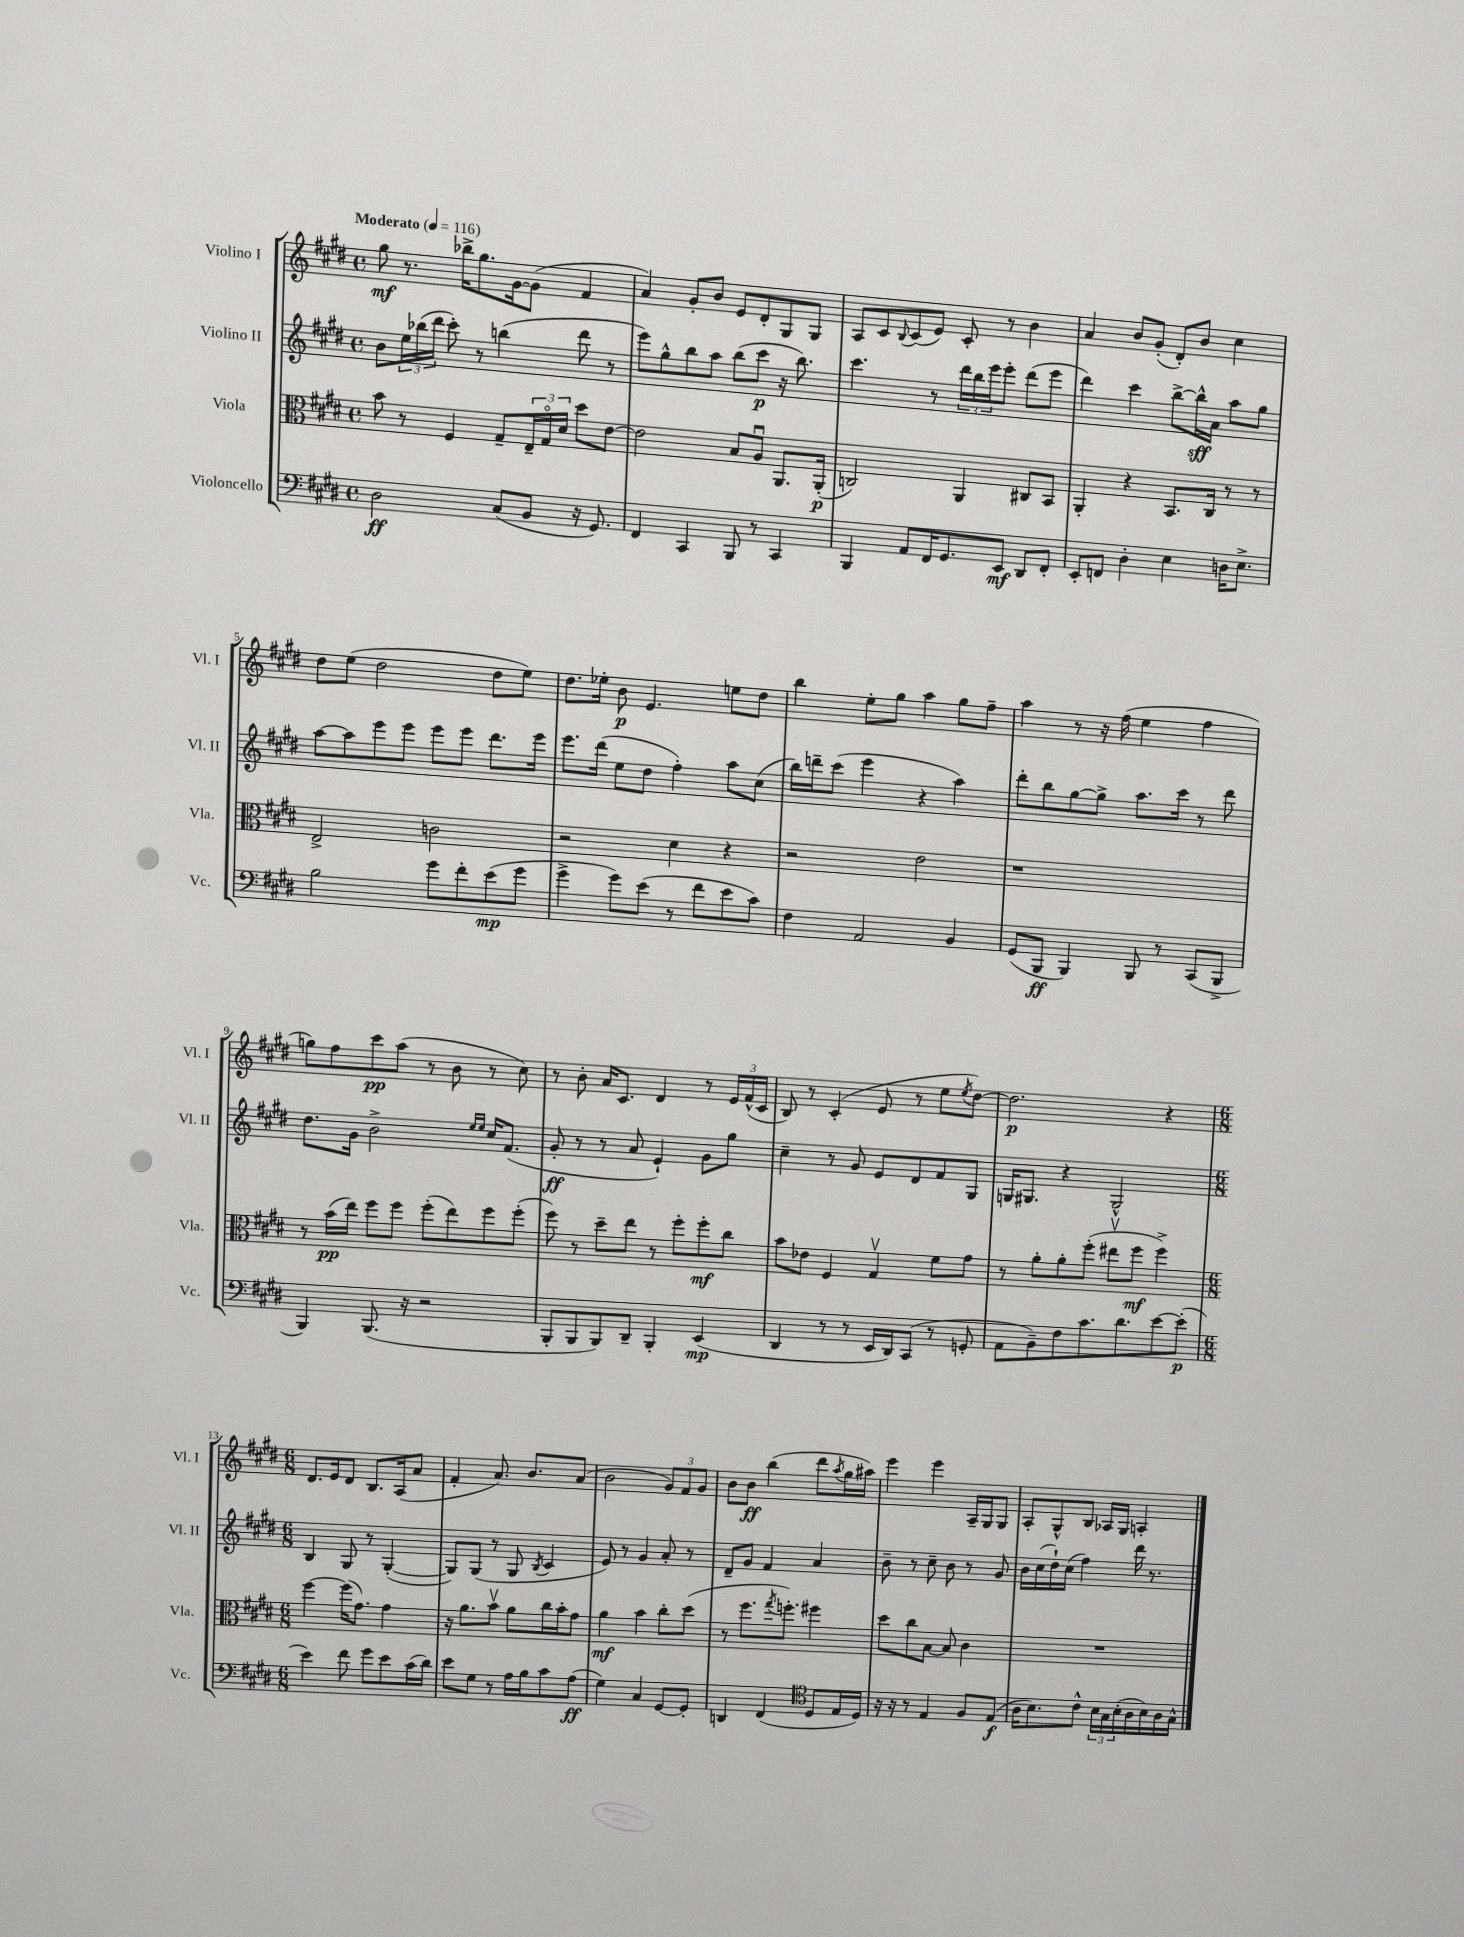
<<
\new StaffGroup <<
\new Staff = "s0" \with { instrumentName = "Violino I" shortInstrumentName = "Vl. I" } {
    \clef treble \key e \major \defaultTimeSignature \time 4/4 \tempo "Moderato" 4 = 116
    gis''8\mf r8. bes''16-> gis''8. gis'16~ gis'8( fis'4 |
    a'4) gis'8-. b'8 e'8 dis'8-. gis8 gis8 |
    a8 cis'8 \appoggiatura { b8 } cis'8( e'8) cis'8-. r8 b'4 |
    a'4 b'8 gis'8-.( dis'8-.) b'8 cis''4 |
    dis''8 e''8( dis''2 dis''8 e''8) |
    dis''8. ees''16-. b'8\p e'4. e''8 dis''8 |
    b''4 e''8-. gis''8 a''4 gis''8 fis''8-- |
    a''4 r8 r16 fis''16( e''4 fis''4 |
    g''8) fis''8 cis'''8\pp a''8( r8 b'8 r8 cis''8) |
    r8 b'8-. a'16 cis'8. dis'4 r8 \tuplet 3/2 { e'16 fis'16-^( cis'16 } |
    b8) r8 cis'4-.( e'8 r8 e''8 \acciaccatura { e''8 } dis''8~) |
    dis''2.\p r4 |
    \numericTimeSignature \time 6/8 dis'8. e'16 dis'8 b8. a16( a'8 |
    fis'4-. a'8.) b'8. a'8( |
    b'2 \tuplet 3/2 { gis'8) fis'8 gis'8 } |
    b'8 b'8\ff b''4( dis'''8 \acciaccatura { a''8 } gis''16 ais''16) |
    e'''4 e'''4 a16-- gis16 gis8 |
    a8-. gis8-^ b8 aes16 gis16 a4-. \bar "|." |
}
\new Staff = "s1" \with { instrumentName = "Violino II" shortInstrumentName = "Vl. II" } {
    \clef treble \key e \major \defaultTimeSignature \time 4/4
    b'8 \tuplet 3/2 { e''16 bes''16( dis'''16 } cis'''8-.) r8 b''4( dis'''8 r8 |
    e'''8) gis''8-^ b''8 a''8 b''8( cis'''8\p r16 b''8.) |
    cis'''4. r8 \tuplet 3/2 { dis'''16 b''16 e'''16 } e'''8-. dis'''8( e'''8 |
    dis'''4) cis'''4 b''8~-> b''16-^\sff a'16 a''8 gis''8 |
    a''8~ a''8 e'''8 e'''8 e'''8 e'''8 dis'''8. e'''16 |
    e'''8. dis'''16( e''8 dis''8 fis''4-.) a''8 cis''8( |
    b''16) d'''16-- cis'''8( e'''4 r4 a''4) |
    dis'''8-. b''8 gis''8~ gis''8-> a''8. cis'''16 r8 dis'''8 |
    dis''8. gis'16 b'2-> \grace { e''16 e''16 } cis''16 fis'8.( |
    gis'8-.\ff r8 r8 a'8 e'4-!) gis'8 gis''8 |
    cis''4-- r8 gis'8 e'8 dis'8 fis'8 gis8 |
    g16 gis8. r4 gis2-^ |
    \numericTimeSignature \time 6/8 b4 gis8 r8 gis4~-.( |
    gis8) gis8( r8 gis8 \acciaccatura { b8 } cis'4 |
    e'8) r8 gis'4 a'8-. r8 |
    dis'8-- gis'8 fis'4 a'4 |
    b'8-- r8 cis''8-- b'8 r8 gis'8 |
    b'16 cis''16( dis''16-!) cis''16( fis''4) dis'''16 r8. \bar "|." |
}
\new Staff = "s2" \with { instrumentName = "Viola" shortInstrumentName = "Vla." } {
    \clef alto \key e \major \defaultTimeSignature \time 4/4
    b'8 r8 fis4 gis8-- \tuplet 3/2 { e16-- gis16\flageolet dis'16 } dis''8 e'8~ |
    e'2 b8 a8\downbow a,8. a,16-.\p( |
    c2) a,4 cis8 b,8 |
    a,4-. r4 b,8. cis16 r8 r8 |
    e2-> c'2 |
    r2 dis'4 r4 |
    r2 e'2 |
    r1 |
    r8 b'16\pp( e''16) fis''8 fis''8 fis''8-.( e''8) fis''8 fis''8-.( |
    fis''8) r8 dis''8-- e''8 r8 fis''8-. fis''8-.\mf cis''8 |
    b'8 ees'8 fis4 gis4\upbow fis'8 gis'8 |
    r8 a'8-. a'8-. fis''8-.( eis''8\upbow fis''8\mf fis''4->) |
    \numericTimeSignature \time 6/8 fis''4~ fis''16( gis'8.) gis'4 |
    r16 a'8. b'8\upbow a'8 cis''16 b'16-. gis'8 |
    a'4\mf b'4 cis''8-. dis''8( |
    r8 fis''8. \acciaccatura { gis''8 } f''8.-.) fis''4 |
    dis''8 cis''8 b8~ b8 cis'4 |
    R2. \bar "|." |
}
\new Staff = "s3" \with { instrumentName = "Violoncello" shortInstrumentName = "Vc." } {
    \clef bass \key e \major \defaultTimeSignature \time 4/4
    dis2\ff cis8( b,8 r16 gis,8.) |
    fis,4 cis,4 b,,8 r8 cis,4 |
    b,,4 a,8 fis,16 gis,8. e,8\mf dis,8 fis,8-. |
    e,8-. f,8 dis4-. e4 d16 e8.-> |
    b2 gis'8 fis'8-. e'8\mp( gis'8 |
    gis'4-> gis'8) e'8( r8 fis'8 e'8 cis'8) |
    fis4 a,2 b,4 |
    gis,8( b,,8\ff b,,4) b,,8 r8 cis,8( b,,8-> |
    b,,4) b,,8.( r16 r2 |
    b,,8-. b,,8 b,,8) dis,8-- b,,4-. e,4\mp( |
    dis,4 r8 r8 e,16 dis,16) cis,8( r8 g,8-. |
    a,8 b,8--) fis8 cis'8. dis'8. e'8~ e'8-.\p( |
    \numericTimeSignature \time 6/8 e'4) fis'8 gis'8 e'8 cis'16( dis'16) |
    e'8 gis8 r8 a16 b16 cis'8 a8\ff( |
    gis4) cis4 gis,8~ gis,8-. |
    d,4 fis,4( \clef tenor dis8 e16 dis16) |
    r16 r16 r8 e4 fis8 e8\f( |
    a16 b8.) cis'8-^ \tuplet 3/2 { b16 gis16 b16-.( } a16 b16) a16 gis16-^ \bar "|." |
}
>>
>>
